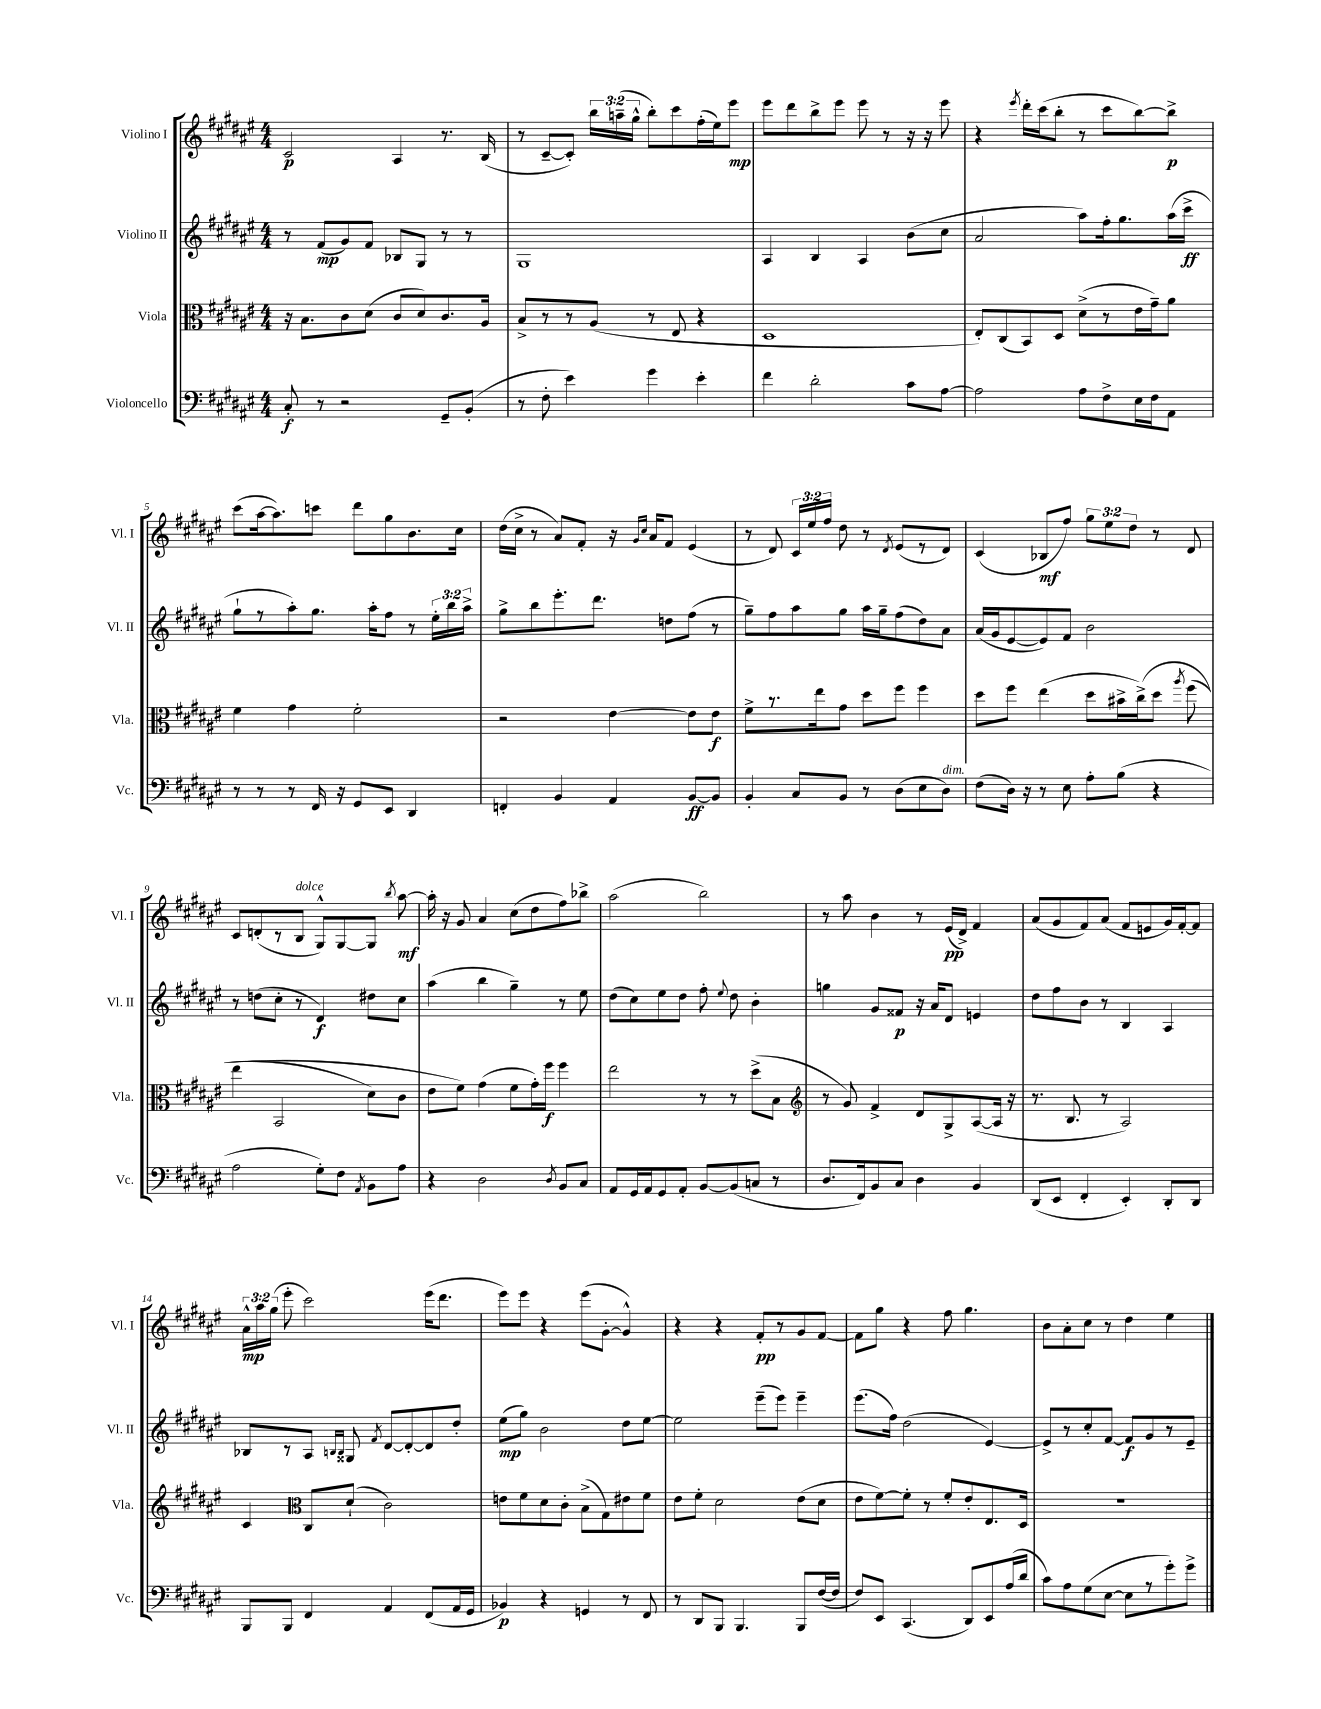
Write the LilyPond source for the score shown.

<<
\new StaffGroup <<
\new Staff = "s0" \with { instrumentName = "Violino I" shortInstrumentName = "Vl. I" } {
    \clef treble \key fis \major \numericTimeSignature \time 4/4 \override Staff.TupletNumber.text = #tuplet-number::calc-fraction-text
    \autoBeamOff cis'2\p ais4 r8. b16( |
    r8 cis'8[~-- cis'8]-.) \tuplet 3/2 { b''16[ a''16--( gis''16]-^ } b''8[-.) cis'''8 fis''16-.( eis''16) eis'''8]\mp |
    eis'''8[ dis'''8 b''8-> eis'''8] eis'''8 r8 r16 r16 eis'''8 |
    r4 \acciaccatura { eis'''8 } dis'''16[-. cis'''16( b''8]-. r8 cis'''8[ b''8~) b''8]->\p |
    cis'''8[( ais''16~ ais''8.) c'''8] dis'''8[ gis''8 b'8. cis''16] |
    dis''16[( cis''16]-> r8 ais'8[) fis'8]-. r16 \grace { gis'16[ cis''16] } ais'16[ fis'8] eis'4( |
    r8 dis'8) \tuplet 3/2 { cis'16[ eis''16 fis''16] } dis''8 r8 \acciaccatura { dis'8 } eis'8[( r8 dis'8]) |
    cis'4( bes8[\mf fis''8]) \tuplet 3/2 { gis''8[ eis''8 dis''8] } r8 dis'8 |
    cis'8[ d'8-.( r8 b8]^\markup { \italic "dolce" } gis8[-^) gis8~ gis8] \acciaccatura { b''8 } ais''8~\mf |
    ais''16-. r16 gis'8 ais'4 cis''8[( dis''8 fis''8) bes''8]-> |
    ais''2( b''2) |
    r8 ais''8 b'4 r8 eis'16[\pp( dis'16]->) fis'4 |
    ais'8[( gis'8 fis'8) ais'8]( fis'8[ e'8 gis'16) fis'16~-. fis'8] |
    \tuplet 3/2 { ais'16[-^\mp ais''16 gis''16]( } eis'''8-. cis'''2) eis'''16[( dis'''8.] |
    eis'''8[) eis'''8] r4 eis'''8[( gis'8]~-. gis'4-^) |
    r4 r4 fis'8[-.\pp r8 gis'8 fis'8]~ |
    fis'8[ gis''8] r4 fis''8 gis''4. |
    b'8[ ais'8-. cis''8] r8 dis''4 eis''4 \bar "|." |
}
\new Staff = "s1" \with { instrumentName = "Violino II" shortInstrumentName = "Vl. II" } {
    \clef treble \key fis \major \numericTimeSignature \time 4/4 \override Staff.TupletNumber.text = #tuplet-number::calc-fraction-text
    \autoBeamOff r8 fis'8[\mp( gis'8) fis'8] bes8[ gis8] r8 r8 |
    gis1 |
    ais4 b4 ais4 b'8[( cis''8] |
    ais'2 ais''8[) fis''16-. gis''8. ais''16( cis'''16]->\ff |
    gis''8[-! r8 ais''8-.) gis''8.] ais''16[-. fis''8] r8 \tuplet 3/2 { eis''16[-. b''16 ais''16]-> } |
    gis''8[-> b''8 eis'''8.-. dis'''8.] d''8[ fis''8]( r8 |
    gis''8[--) fis''8 ais''8 gis''8] ais''16[ gis''16-- fis''8( dis''8) ais'8] |
    ais'16[( gis'16 eis'8~ eis'8) fis'8] b'2 |
    r8 d''8[( cis''8]-. r8 dis'4\f) dis''8[ cis''8] |
    ais''4( b''4 gis''4--) r8 eis''8 |
    dis''8[( cis''8) eis''8 dis''8] fis''8-. \appoggiatura { eis''8 } dis''8 b'4-. |
    g''4 gis'8[ fisis'8]\p r16 ais'16[ dis'8] e'4 |
    dis''8[ fis''8 b'8] r8 b4 ais4 |
    bes8[ r8 ais8] \grace { b16[ b16] } gisis8 \acciaccatura { fis'8 } dis'8[~ dis'8~-. dis'8 dis''8]-. |
    eis''8[\mp( gis''8]) b'2 dis''8[ eis''8]~ |
    eis''2 eis'''8[--( eis'''8]) eis'''4-- |
    eis'''8.[( fis''16]) dis''2( eis'4~) |
    eis'8[-> r8 cis''8-. fis'8]~ fis'8[\f gis'8 r8 eis'8]-- \bar "|." |
}
\new Staff = "s2" \with { instrumentName = "Viola" shortInstrumentName = "Vla." } {
    \clef alto \key fis \major \numericTimeSignature \time 4/4
    \autoBeamOff r16 b8.[ cis'8 dis'8]( cis'8[ dis'8) cis'8. ais16] |
    b8[-> r8 r8 ais8]( r8 eis8 r4 |
    dis1 |
    eis8[-.) cis8( b,8) dis8] dis'8[->( r8 eis'16 gis'16--) ais'8] |
    fis'4 gis'4 fis'2-. |
    r2 eis'4~ eis'8[ eis'8]\f |
    fis'8[-> r8. eis''16 gis'8] dis''8[ fis''8] fis''4 |
    dis''8[ fis''8] eis''4( dis''8[ bis'16-> cis''16->)\( dis''8] \acciaccatura { ais''8 } fis''8( |
    eis''4 b,2 dis'8[) cis'8] |
    eis'8[ fis'8]\) gis'4( fis'8[ gis'16-.) fis''16]\f fis''4 |
    eis''2 r8 r8 dis''8[->( b8] |
    \clef treble r8 gis'8) fis'4-> dis'8[ gis8-> ais8~( ais16] r16 |
    r8. b8. r8 ais2) |
    cis'4 \clef alto cis8[ dis'8]-!( cis'2) |
    e'8[ fis'8 dis'8 cis'8]-. b8[->( gis8) eis'8 fis'8] |
    eis'8[ fis'8]-. dis'2 eis'8[( dis'8] |
    eis'8[ fis'8~) fis'8]-. r8 fis'8[-. eis'8-. eis8. dis16] |
    R1 \bar "|." |
}
\new Staff = "s3" \with { instrumentName = "Violoncello" shortInstrumentName = "Vc." } {
    \clef bass \key fis \major \numericTimeSignature \time 4/4
    \autoBeamOff cis8-.\f r8 r2 gis,8[-- b,8]-.( |
    r8 fis8-. eis'4) gis'4 eis'4-. |
    fis'4 dis'2-. cis'8[ ais8]~ |
    ais2 ais8[ fis8-> eis16 fis16 ais,8] |
    r8 r8 r8 fis,16 r16 gis,8[ eis,8] dis,4 |
    f,4-. b,4 ais,4 b,8[~\ff b,8] |
    b,4-. cis8[ b,8] r8 dis8[( eis8 dis8]^\markup { \italic "dim." }) |
    fis8[( dis16]) r16 r8 eis8 ais8[-. b8]( r4 |
    ais2 gis8[-.) fis8] \acciaccatura { ais,8 } b,8[ ais8] |
    r4 dis2 \acciaccatura { dis8 } b,8[ cis8] |
    ais,8[ gis,16 ais,16 gis,8 ais,8]-. b,8[~ b,8( c8] r8 |
    dis8.[ fis,16) b,8 cis8] dis4 b,4 |
    dis,8[( eis,8] fis,4-. eis,4-.) dis,8[-. dis,8] |
    b,,8[ b,,8] fis,4 ais,4 fis,8[( ais,16 gis,16] |
    bes,4\p) r4 g,4 r8 fis,8 |
    r8 dis,8[ b,,8] b,,4. b,,8[ fis16~( fis16] |
    fis8[) eis,8] cis,4.( dis,8[) eis,8 ais16( dis'16] |
    cis'8[) ais8 gis8( eis8]~ eis8[ r8 gis'8-.) gis'8]-> \bar "|." |
}
>>
>>
